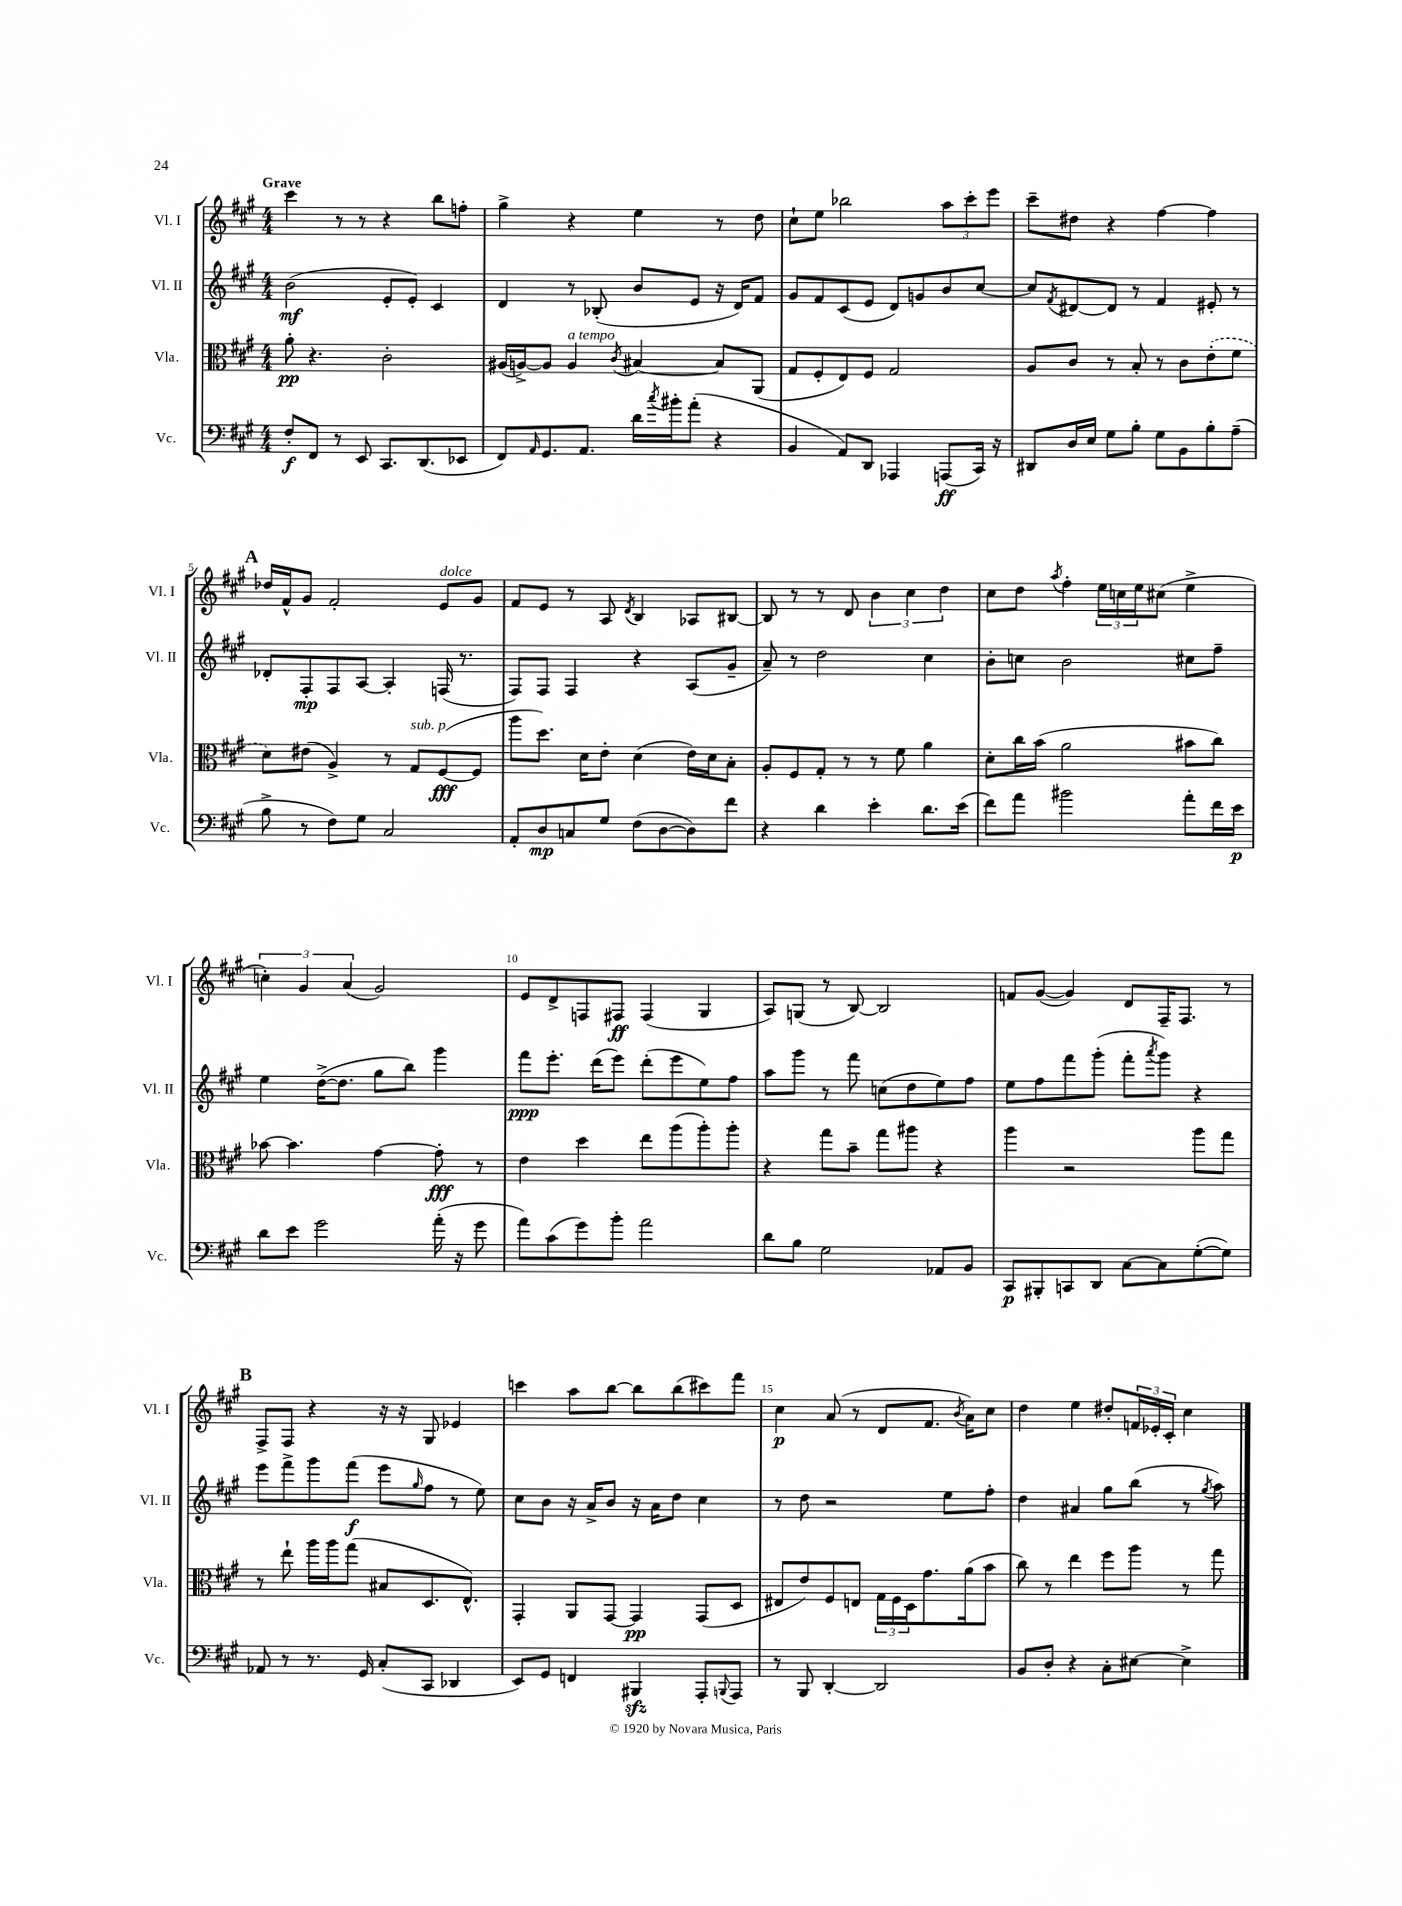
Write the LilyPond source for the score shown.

<<
\new StaffGroup <<
\new Staff = "s0" \with { instrumentName = "Vl. I" shortInstrumentName = "Vl. I" } {
    \clef treble \key a \major \numericTimeSignature \time 4/4 \tempo "Grave"
    cis'''4 r8 r8 r4 b''8 f''8-. |
    gis''4-> r4 e''4 r8 d''8 |
    cis''8-! e''8 bes''2 \tuplet 3/2 { a''8 cis'''8-. e'''8 } |
    cis'''8-- dis''8 r4 fis''4~ fis''4 |
    \mark \markup { \bold "A" } des''16 fis'16-^ gis'8 fis'2-. e'8^\markup { \italic "dolce" } gis'8 |
    fis'8 e'8 r8 a8 \acciaccatura { d'8 } b4 aes8 bis8~ |
    bis8 r8 r8 d'8 \tuplet 3/2 { b'4 cis''4 d''4 } |
    cis''8 d''8 \acciaccatura { a''8 } fis''4-. \tuplet 3/2 { e''16 c''16 e''16 } cis''8( e''4-> |
    \tuplet 3/2 { c''4-.) gis'4 a'4( } gis'2) |
    e'8 d'8-> f8 fis8\ff fis4( gis4 |
    a8) g8( r8 b8~) b2 |
    f'8 gis'8~( gis'4) d'8 fis16-- fis8. r8 |
    \mark \markup { \bold "B" } fis8-> fis8 r4 r16 r16 gis8 ees'4 |
    c'''4 a''8 b''8~ b''8 b''8( cis'''8) fis'''8 |
    cis''4\p a'8( r8 d'8 fis'8. \acciaccatura { b'8 } a'16) cis''8 |
    d''4 e''4 dis''8-. \tuplet 3/2 { f'16 ees'16-. cis'16-. } cis''4 \bar "|." |
}
\new Staff = "s1" \with { instrumentName = "Vl. II" shortInstrumentName = "Vl. II" } {
    \clef treble \key a \major \numericTimeSignature \time 4/4
    b'2\mf( e'8-. e'8-.) cis'4 |
    d'4 r8 bes8-.( b'8 e'8 r16 d'16) fis'8 |
    gis'8 fis'8 cis'8( e'8 d'8) g'8 b'8 cis''8~ |
    cis''8 \acciaccatura { fis'8 } dis'8~ dis'8 r8 fis'4 eis'8-. r8 |
    \mark \markup { \bold "A" } des'8-. fis8-.\mp fis8 a8~ a4-. f16( r8. |
    fis8) fis8 fis4 r4 a8( gis'8-- |
    a'8--) r8 d''2 cis''4 |
    b'8-. c''8 b'2 cis''8 fis''8-- |
    e''4 d''16~->( d''8. gis''8 b''8) gis'''4 |
    fis'''8\ppp e'''8.-. d'''16( e'''8) d'''8-.( e'''8 e''8) fis''8 |
    a''8 gis'''8 r8 fis'''8 c''8( d''8 e''8) fis''8 |
    e''8 fis''8 fis'''8 gis'''8-.( fis'''8-. \acciaccatura { a'''8 } gis'''8) r4 |
    \mark \markup { \bold "B" } e'''8 fis'''8-> gis'''8 fis'''8\f( e'''8 \grace { gis''16 } fis''8 r8 e''8) |
    cis''8 b'8 r16 a'16-> b'8 r16 a'16 d''8 cis''4 |
    r8 d''8 r2 e''8 fis''8-. |
    d''4 ais'4 gis''8 b''8( r8 \acciaccatura { gis''8 } a''8) \bar "|." |
}
\new Staff = "s2" \with { instrumentName = "Vla." shortInstrumentName = "Vla." } {
    \clef alto \key a \major \numericTimeSignature \time 4/4
    a'8-.\pp r4. cis'2-. |
    ais16( a16~->) a8 a4^\markup { \italic "a tempo" } \acciaccatura { cis'8 } bis4~ bis8 a,8( |
    gis8 fis8-. e8) fis8 gis2 |
    a8 cis'8 r8 b8-. r8 cis'8 \once \slurDashed e'8-.( fis'8 |
    \mark \markup { \bold "A" } d'8) eis'8( a4->) r8 gis8^\markup { \italic "sub. p" } fis8~\fff( fis8 |
    a''8 d''8.) d'16 e'8-. d'4( e'16) d'16 b8-. |
    a8-. fis8 gis8-. r8 r8 fis'8 a'4 |
    d'8-. cis''16 b'16( a'2 bis'8 cis''8) |
    bes'8~ bes'4. gis'4~ gis'8-.\fff r8 |
    e'4 d''4 e''8 a''8( a''8-.) a''8-. |
    r4 gis''8 b'8-- gis''8 ais''8 r4 |
    a''4 r2 a''8 gis''8 |
    \mark \markup { \bold "B" } r8 e''8-! a''16 a''16 gis''8( bis8 d8. e8.-^) |
    gis,4-. a,8 gis,8~ gis,4\pp gis,8( d8 |
    eis8 e'8) fis8 e8 \tuplet 3/2 { gis16 fis16 d16 } gis'8. a'16( b'8 |
    cis''8) r8 e''4 fis''8 a''8 r8 gis''8 \bar "|." |
}
\new Staff = "s3" \with { instrumentName = "Vc." shortInstrumentName = "Vc." } {
    \clef bass \key a \major \numericTimeSignature \time 4/4
    fis8-.\f fis,8 r8 e,8 cis,8. d,8.( ees,8 |
    fis,8) \grace { a,16 } gis,8. a,8. d'16 \acciaccatura { cis''8 } bis'16-. a'8-.( r4 |
    b,4 a,8) d,8 aes,,4 a,,8\ff( cis,16) r16 |
    dis,8 d16 e16 gis8 b8-. gis8 b,8 b8-. a8--( |
    \mark \markup { \bold "A" } b8-> r8 fis8) gis8 cis2 |
    a,8-. d8\mp c8 gis8 fis8( d8~ d8) fis'8 |
    r4 d'4 e'4-. d'8. e'16( |
    fis'8) a'8 bis'2 a'8-. fis'16 e'16\p |
    d'8 e'8 gis'2 a'16-.( r16 gis'8 |
    a'8) cis'8( gis'8) b'8-. a'2 |
    d'8 b8 gis2 aes,8 b,8 |
    cis,8\p bis,,8-. c,8 d,8 cis8~ cis8 gis8~-.( gis8) |
    \mark \markup { \bold "B" } aes,8 r8 r8. gis,16 cis8-.( cis,8 des,4 |
    e,8) gis,8 f,4 bis,,4\sfz a,,8-. \appoggiatura { b,,8 } a,,8 |
    r8 b,,8 d,4~-. d,2 |
    b,8 d8-. r4 cis8-. eis8~ eis4-> \bar "|." |
}
>>
>>
\layout { \context { \Score \override BarNumber.break-visibility = ##(#f #t #t) barNumberVisibility = #(every-nth-bar-number-visible 5) } }
